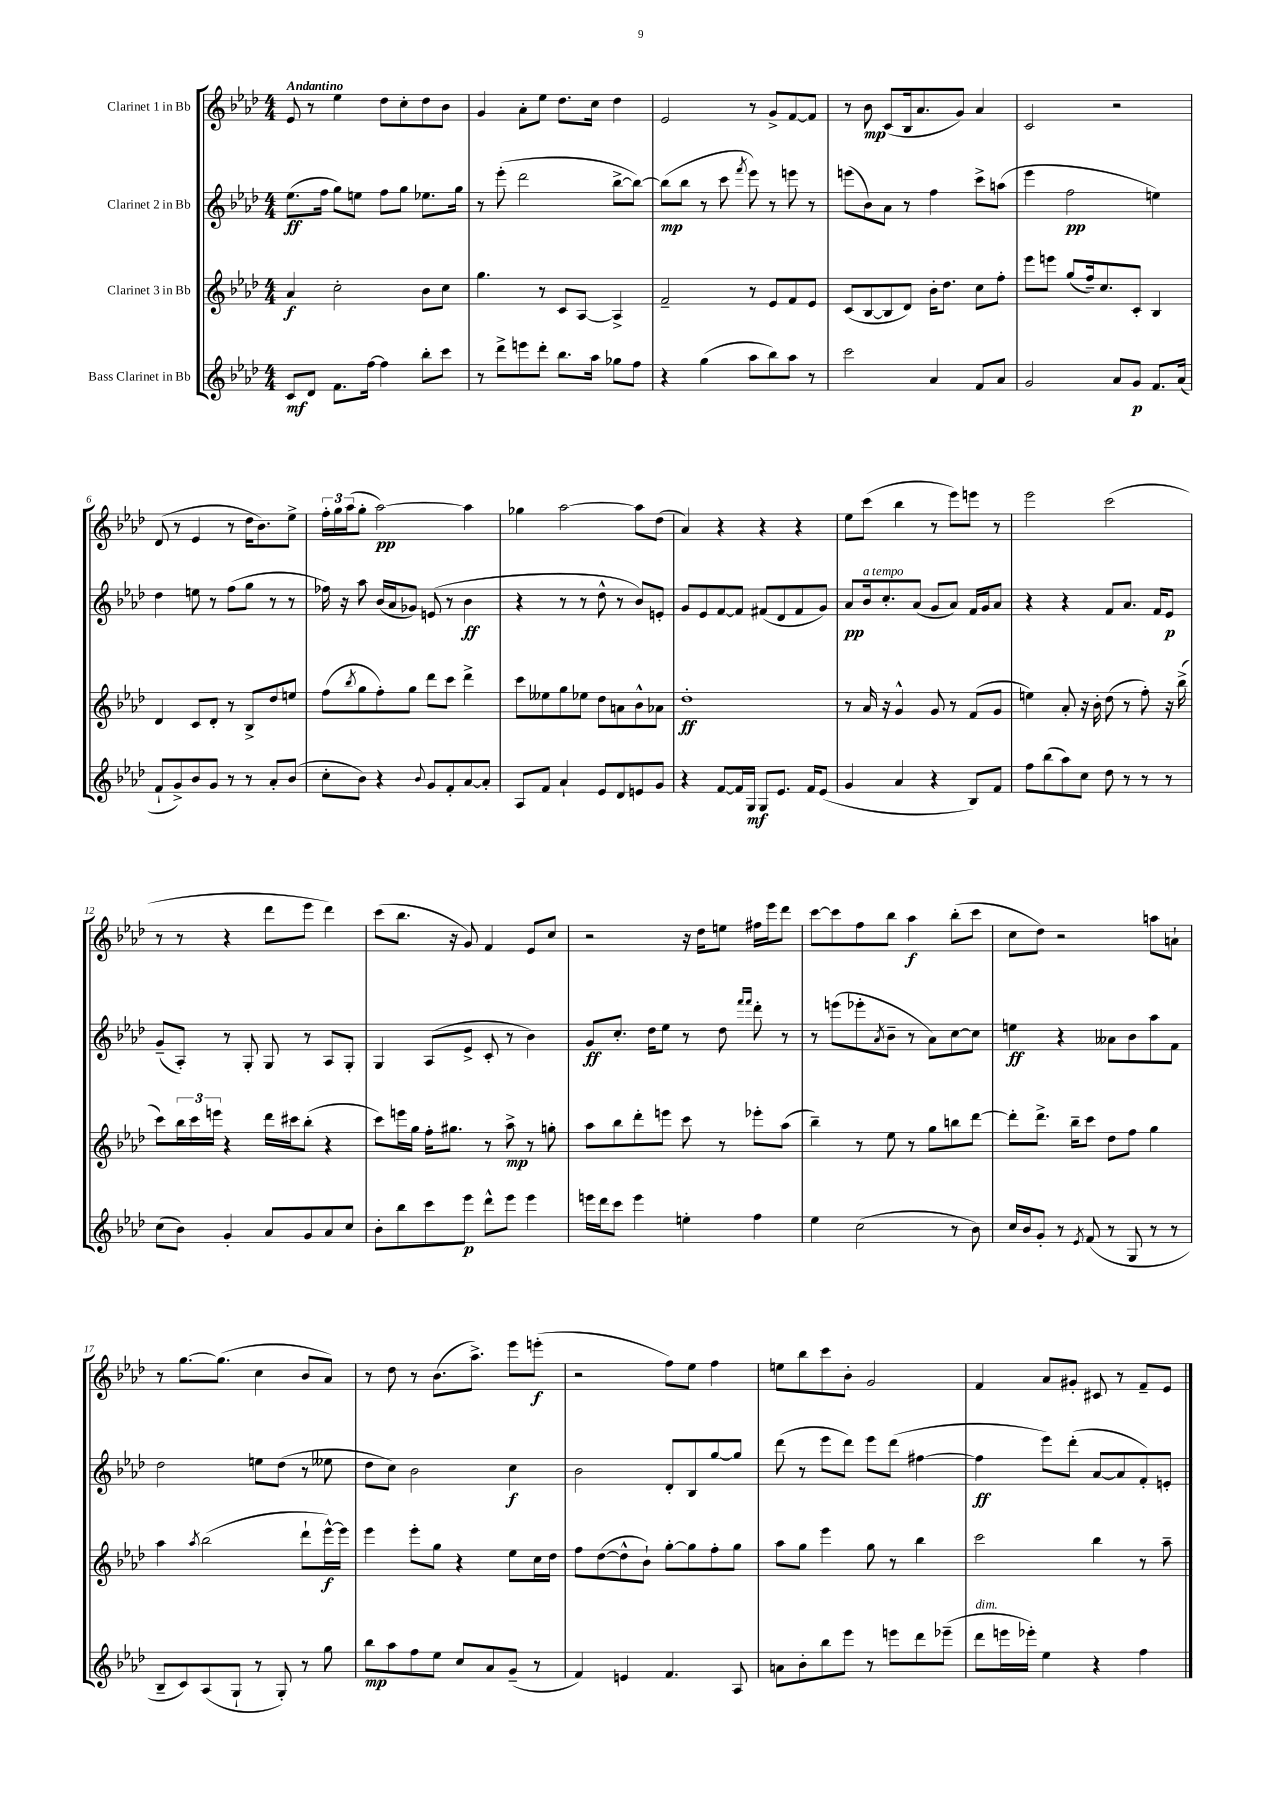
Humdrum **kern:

**kern	**kern	**kern	**kern
*staff4	*staff3	*staff2	*staff1
*clefG2	*clefG2	*clefG2	*clefG2
*k[b-e-a-d-]	*k[b-e-a-d-]	*k[b-e-a-d-]	*k[b-e-a-d-]
*M4/4	*M4/4	*M4/4	*M4/4
8c	4a-	(8.ee-	8e-
8d-	.	.	8r
.	.	16ff	.
8.f	2cc'	8gg)	4ee-
.	.	8ee	.
[16ff	.	.	.
4ff]	.	8ff	8dd-
.	.	8gg	8cc'
8bb-'	8b-	8.ee-	8dd-
8ccc	8cc	.	8b-
.	.	16gg	.
=	=	=	=
8r	4.gg	8r	4g
8ddd-^	.	(8eee-'	.
8eee	.	2ddd-	8a-'
8ddd-'	8r	.	8ee-
8.bb-	8c	.	8.dd-
.	[8A-	.	.
16aa-	.	.	16cc
8gg-	4A-^]	[8bb-^	4dd-
8ff	.	8bb-_)	.
=	=	=	=
4r	2f~	(8bb-]	2e-
.	.	8bb-	.
(4gg	.	8r	.
.	.	8ccc	.
.	.	8qfff	.
8aa-	8r	8eee-)	8r
8bb-)	8e-	8r	8g^
8aa-	8f	8eee	[8f
8r	8e-	8r	8f]
=	=	=	=
2ccc	(8c	(8eee	8r
.	[8B-	8b-)	8b-
.	8B-]	8a-	(8c
.	8d-)	8r	16B-
.	.	.	8.a-
4a-	16b-'	4ff	.
.	8.dd-	.	.
.	.	.	8g)
8f	8cc	8ccc^	4a-
8a-	8ff'	(8aa	.
=	=	=	=
2g	8eee-	4eee-	2c
.	8eee	.	.
.	(8gg	2ff	.
.	16ff~)	.	.
.	8.cc	.	.
8a-	.	.	2r
8g	8c'	.	.
8.f	4B-	4ee)	.
(16a-	.	.	.
=	=	=	=
8f`	4d-	4dd-	(8d-
8g^)	.	.	8r
8b-	8c	8ee	4e-
8g	8d-'	8r	.
8r	8r	(8ff	8r
8r	8B-^	8gg	16dd-
.	.	.	8.b-)
8a-'	8dd-	8r	.
(8b-	8ee	8r	8ee-^
=	=	=	=
8cc'	(8ff	16ff-)	24ff'
.	.	.	24gg
.	.	16r	.
.	.	.	(24aa-
.	8qbb-	.	.
8b-)	8gg	8aa-	8gg'
4r	8ff')	(16b-	[2aa-)
.	.	16a-	.
.	8gg	8g-)	.
8qqb-	.	.	.
8g	8ddd-	(8e	.
8f'	8ccc	8r	.
[8a-	4ddd-^	4b-	4aa-]
8a-']	.	.	.
=	=	=	=
8A-	8ccc	4r	4gg-
8f	8ee--	.	.
4a-`	8gg	8r	[2aa-
.	8ee-	8r	.
8e-	8dd-	8dd-^^	.
8d-	8a	8r	.
8e	8b-^^	8b-)	8aa-]
8g	8a-	8e'	(8dd-
=	=	=	=
4r	1dd-'	8g	4a-)
.	.	8e-	.
[8f	.	[8f	4r
16f]	.	8f]	.
16G	.	.	.
8G	.	(8f#	4r
8.e-	.	8d-	.
.	.	8f#	4r
16f	.	.	.
(8e-	.	8g)	.
=	=	=	=
4g	8r	8a-	8ee-
.	16a-	16b-	(8ccc
.	16r	8.cc'	.
4a-	4g^^	.	4bb-
.	.	(8a-	.
4r	8g	8g	8r
.	8r	8a-)	8eee-)
8B-)	(8f	16f	8eee
.	.	16g	.
8f	8g	8a-	8r
=	=	=	=
8ff	4ee)	4r	2eee-
(8bb-	.	.	.
8aa-)	8a-'	4r	.
8cc	16r	.	.
.	16b-'	.	.
8dd-	(8dd-	8f	(2ccc
8r	8r	8.a-	.
8r	8ff')	.	.
.	.	16f	.
8r	16r	8e-	.
.	(16bb-^	.	.
=	=	=	=
(8cc	8ccc)	(8g~	8r
8b-)	24bb-	8A-')	8r
.	24ccc	.	.
.	24eee	.	.
4g'	4r	8r	4r
.	.	8G'	.
8a-	16ddd-	8G	8ddd-
.	16ccc#	.	.
8g	(8bb-'	8r	8eee-
8a-	4r	8A-	4ddd-)
8cc	.	8G'	.
=	=	=	=
8b-'	8ccc)	4G	(8ccc
8bb-	16eee	.	8.bb-
.	16gg	.	.
8ccc	16ff'	(8A-	.
.	8.gg#	.	16r
8eee-	.	8e-^	8g)
8ddd-^^	8r	8c'	4f
8eee-	8aa-^	8r	.
4eee-	8r	4b-)	8e-
.	8gg'	.	8cc
=	=	=	=
16eee	8aa-	8g	2r
16ddd-	.	.	.
8ccc	8bb-	8.cc'	.
4eee	8ddd-'	.	.
.	.	16dd-	.
.	8eee	8ee-	.
4ee'	8ccc	8r	16r
.	.	.	16dd-
.	8r	8dd-	8ee
.	.	16qqfff	.
.	.	16qqfff	.
4ff	8eee-'	8ddd-'	16ff#
.	.	.	16eee-
.	(8aa-	8r	8ddd-
=	=	=	=
4ee-	4bb-~)	8r	[8ccc
.	.	(8eee	8ccc]
(2cc	8r	8eee-'	8ff
.	.	8qa-	.
.	8ee-	8b-~	8bb-
.	8r	8r	4aa-
.	8gg	8a-)	.
8r	8bb	[8cc	(8bb-'
8b-)	[8ddd-	8cc]	8ccc
=	=	=	=
16cc	8ddd-']	4ee	8cc
16b-	.	.	.
8g'	8.ddd-^	.	8dd-)
8r	.	4r	2r
.	16bb-~	.	.
8qe-	.	.	.
(8f	8ccc	.	.
8r	8dd-	8a--	.
8G	8ff	8b-	.
8r	4gg	8aa-	8aa
8r	.	8f	8a`
=	=	=	=
8B-~	4aa-	2dd-	8r
8c)	.	.	[8.gg
.	8qaa-	.	.
(8A-	(2bb-	.	.
.	.	.	(8.gg]
8G`	.	.	.
8r	.	8ee	4cc
8G')	.	(8dd-	.
8r	8ddd-`	8r	8b-
8gg	[16eee-^^)	8ee--	8a-)
.	16eee-]	.	.
=	=	=	=
8bb-	4eee-	8dd-	8r
8aa-	.	8cc)	8dd-
8ff	8eee-'	2b-	8r
8ee-	8gg	.	(8.b-
8cc	4r	.	.
.	.	.	8.aa-^)
8a-	.	.	.
(8g~	8ee-	4cc	8eee-
8r	16cc	.	(8eee'
.	16dd-	.	.
=	=	=	=
4f)	8ff	2b-	2r
.	([8dd-	.	.
4e	8dd-^^]	.	.
.	8b-`)	.	.
4.f	[8gg'	8d-'	8ff)
.	8gg]	8B-	8ee-
.	8ff'	[8gg	4ff
8A-	8gg	8gg]	.
=	=	=	=
8a	8aa-	(8ddd-	8ee
8b-'	8gg	8r	8bb-
8bb-	4eee-	8eee-	8ccc
8eee-	.	8ddd-)	8b-'
8r	8gg	8eee-	2g
8eee	8r	(8ddd-	.
8ddd-	4bb-	[4ff#	.
(8eee-~	.	.	.
=	=	=	=
8ddd-	2ccc	4ff#]	4f
16eee	.	.	.
16eee-')	.	.	.
4ee-	.	8eee-)	8a-
.	.	(8ddd-'	8g#'
4r	4bb-	[8a-	8c#
.	.	8a-]	8r
4ff	8r	8f')	8f~
.	8aa-~	8e'	8e-
==	==	==	==
*-	*-	*-	*-
